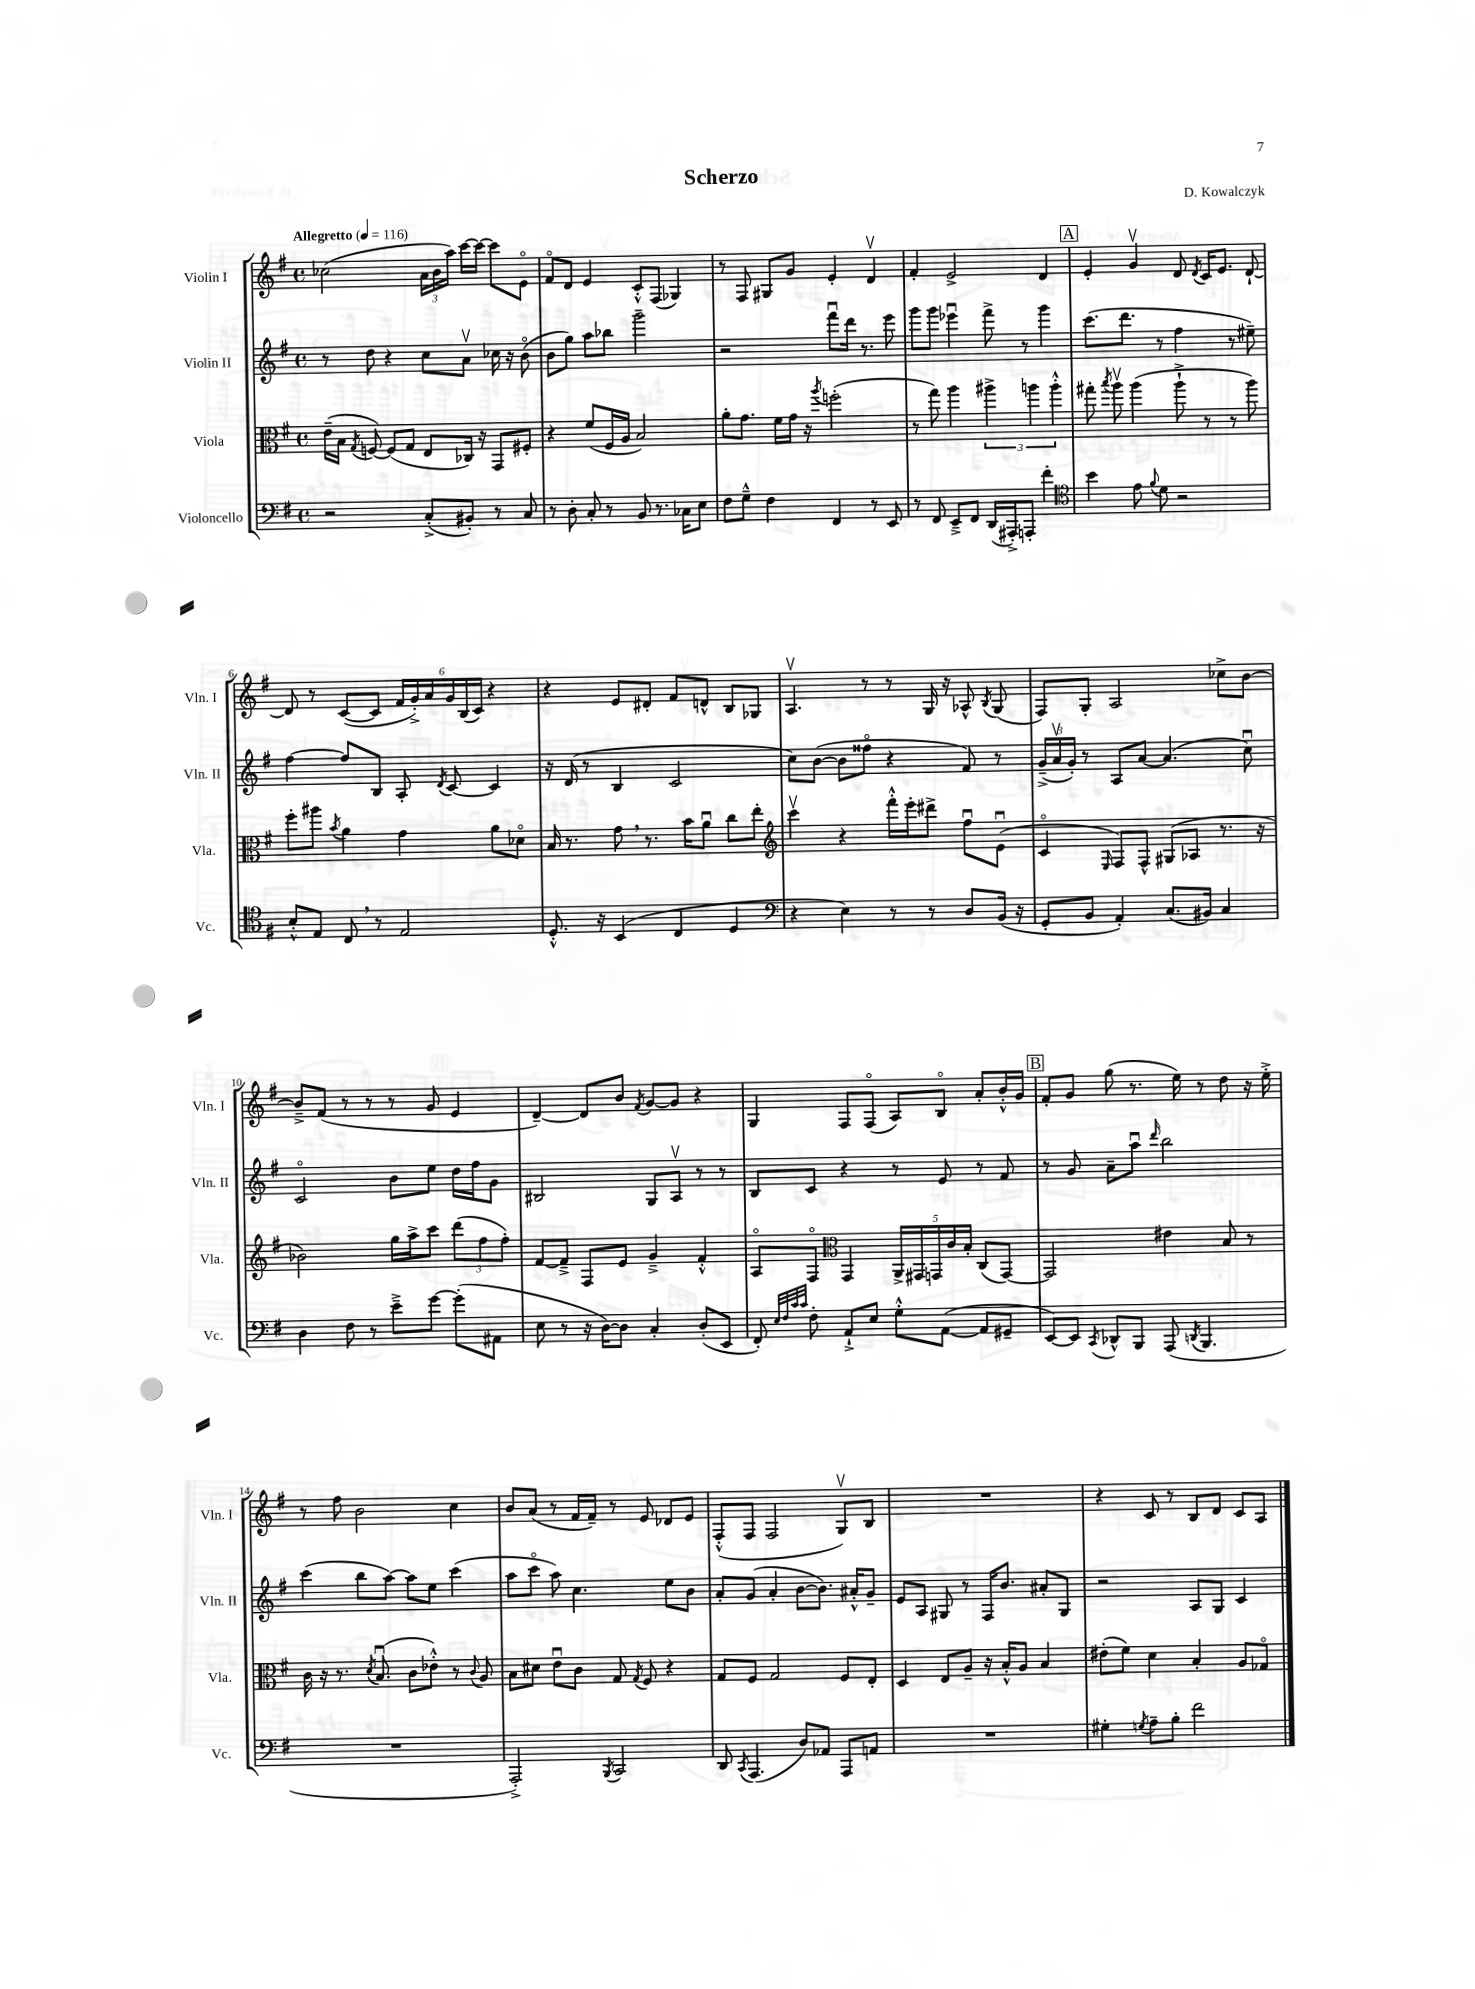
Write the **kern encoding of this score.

**kern	**kern	**kern	**kern
*part4	*part3	*part2	*part1
*staff4	*staff3	*staff2	*staff1
*I"Violoncello	*I"Viola	*I"Violin II	*I"Violin I
*I'Vc.	*I'Vla.	*I'Vln. II	*I'Vln. I
*clefF4	*clefC3	*clefG2	*clefG2
*k[f#]	*k[f#]	*k[f#]	*k[f#]
*M4/4	*M4/4	*M4/4	*M4/4
*met(c)	*met(c)	*met(c)	*met(c)
*MM116	*MM116	*MM116	*MM116
=1	=1	=1	=1
!	!	!	!LO:TX:a:B:t=Allegretto
2r	(16e~\LL	8r	(2cc-X\
.	16B\JJ	.	.
.	8qG/	.	.
.	[8Fn/)	8dd\	.
.	(8F/L]	4r	.
.	8G/J	.	.
(8C'^/L	8E/L	8cc\L	24a\LL
.	.	.	24b\
.	.	.	24aa\JJ)
8BB#X'/J)	16C-X/Jk)	8av\J	[16ccc\LL
.	16r	.	16ccc\JJ_
8r	8GG/L	16cc-X\	8ccc\L]
.	.	16r	.
8C/	8F#X'/J	(8b\	8e\J
=2	=2	=2	=2
8r	4r	8b\L	8f#/L
8D'\	.	8gg\J)	8d/J
8C'/	(8f#/L	8aa\L	4e/
8r	16F#/L	8bb-X\J	.
.	16A/JJ	.	.
8BB/	2B/)	2ggg~\	8c'^^/L
8.r	.	.	(8F#/J
.	.	.	4G-X/)
16C-X\KL	.	.	.
8E\J	.	.	.
=3	=3	=3	=3
8F#\L	8a'\L	2r	8r
8G~^^\J	8.g\J	.	8F#/
4F#\	.	.	8G#X/L
.	16f#\LL	.	.
.	16g\JJ	.	8g/J
.	16r	.	.
.	8qaa/	.	.
4FF#/	(2ffn'\	8fff#u\L	4e'/
.	.	16ddd\Jk	.
.	.	8.r	.
8r	.	.	4dv/
8EE/	.	8eee\	.
=4	=4	=4	=4
8r	8r	8ggg\L	4f#'/
8FF#/	8gg\)	8ggg\J	.
8EE~^/L	4aa\	4eee-Xu\	2e^/
8FF#/J	.	.	.
(16DD/LL	6aa#X^\	8fff#^\	.
16AAA#X'^/J)	.	.	.
8AAAn'/J	.	8r	.
.	6aan\	.	.
4f#'\	.	4ggg\	4d/
.	6aa'^^\	.	.
!!LO:REH:place=s1:t=A
=5	=5	=5	=5
*clefC4	*	*	*
4b\	8gg#X'\	(8.ccc\L	4e'/
.	8qbb/	.	.
.	8aav\	.	.
.	.	8.ddd\J	.
8e\	(4aa\	.	4gv/
8qqf#/	.	.	.
8d\	.	8r	.
2r	8aa`^\	4ff#\	8d/
.	.	.	8qd/
.	8r	.	16c/KL
.	.	.	8.e/J
.	8r	8r	.
.	8aa\)	8ee#X~\)	[8d`/
!!LO:LB:g=z
=6	=6	=6	=6
8B'^^/L	8ff#'\L	[4ff#\	8d/]
8E/J	8aa#X\J	.	8r
.	8qb/	.	.
8C,/	4a\	8ff#/L]	([8c/L
8r	.	8B/J	8c/J]
2E/	4g\	8A'/	24f#/LL
.	.	.	24g'^/)
.	.	.	24a/
.	.	8qd/	.
.	.	[8c/	24g/
.	.	.	(24B/
.	.	.	24c/JJ)
.	8a\L	4c/]	4r
.	8d-X\J	.	.
=7	=7	=7	=7
8.D'^^/	16B/	16r	4r
.	8.r	(16d/	.
.	.	8r	.
16r	.	.	.
(4BB/	8g,\	4B/	8e/L
.	8.r	.	8d#X'/J
4C/	.	2c/	8f#/L
.	16b\KL	.	.
.	8au\J	.	8dn^^/J
4D/	8cc\L	.	8B/L
.	8ee'\J	.	8G-X/J
=8	=8	=8	=8
*clefF4	*clefG2	*	*
4r	4cccv\	8cc\L)	4.Av/
.	.	([8b\J	.
4E\)	4r	8b\L]	.
.	.	8ff##X\J	8r
8r	16fff#'^^\LL	4r	8r
.	16eee'\J	.	.
8r	8ddd#X^\J	.	16G/
.	.	.	16r
8D/L	8ff#u\L	8f#/)	8A-X^^/
.	.	.	8qB/
(16BB/Jk	(8eu\J	8r	(8G/
16r	.	.	.
=9	=9	=9	=9
8GG'/L	4c/	(24g~^/LL	8F#/L)
.	.	24av/	.
.	.	24g'/JJ)	.
8BB/J	.	8r	8G'/J
.	16qqE/	.	.
4AA'/)	8F#/L)	8A/L	2A/
.	8F#^^/J	[8a/J	.
(8.C/L	(8G#X/L	(4.a/]	.
.	8A-X/J	.	.
16BB#X/Jk)	.	.	.
4C/	8.r	.	8cc-X^\L
.	.	8ccu\)	[8b\J
.	16r	.	.
!!LO:LB:g=z
=10	=10	=10	=10
4D\	2b-X\)	2c/	8b~^/L]
.	.	.	(8f#/J
8F#\	.	.	8r
8r	.	.	8r
8e~^\L	16gg\LL	8b\L	8r
.	16aa^\J	.	.
[8g\J	8ccc\J	8ee\J	8g/
(8g'\L]	(12ddd\L	16dd\LL	4e/
.	.	16ff#\J	.
.	12ff#\	.	.
8AA#X\J	.	8g\J	.
.	12ff#'\J)	.	.
=11	=11	=11	=11
8E\	[8f#/L	2B#X/	[4d~/)
8r	8f#~^/J]	.	.
16r	8F#/L	.	8d/L]
[16D\KL)	.	.	.
8D\J]	8e/J	.	8b/J
.	.	.	8qf#/
4C'/	4g~^/	8G/L	[8g/L
.	.	8Av/J	8g/J]
(8D'/L	4f#'^^/	8r	4r
8EE/J	.	8r	.
=12	=12	=12	=12
8FF#'/)	8A/L	8B/L	4G/
32qqE/LLL	.	.	.
32qqF#/	.	.	.
32qqc/	.	.	.
32qqc/JJJ	.	.	.
8F#'\	8F#/J	8c/J	.
*	*clefC3	*	*
8AA`^/L	4GG/	4r	8F#/L
8E/J	.	.	(8F#/J
8G'^^\L	20AA^/LL	8r	8A/L)
.	20GG#X/	.	.
.	20GGn/	.	.
([8AA\J	.	8e/	8B/J
.	20c/	.	.
.	20B'/JJ	.	.
8AA/L]	(8C/L	8r	8a'/L
8GG#X~/J	[8GG/J)	8f#/	16b'^^/L
.	.	.	16g/JJ
!!LO:REH:place=s1:t=B
=13	=13	=13	=13
[8EE/L)	2GG/]	8r	8f#'/L
8EE/J]	.	8g/	8g/J
8qCC/	.	.	.
8DD-X^^/L	.	8a~\L	(8gg\
8BBB/J	.	8aau\J	8.r
.	.	16qqddd/	.
(8AAA/	4e#X\	2bb\	.
.	.	.	16ee\)
8qDDn/	.	.	.
4.BBB/	.	.	8r
.	8B/	.	8dd\
.	8r	.	16r
.	.	.	16ee'^\
!!LO:LB:g=z
=14	=14	=14	=14
1r	16c\	(4ccc\	8r
.	16r	.	.
.	8.r	.	8ff#\
.	.	8bb\L	2b\
.	8qd/	.	.
.	(8.Bu/	.	.
.	.	[8aa\J)	.
.	8c\L	8aa\L]	.
.	8e-X'^^\J)	8ee\J	.
.	8r	(4ccc\	4cc\
.	8qqc/	.	.
.	8A/	.	.
=15	=15	=15	=15
2AAA'^/)	8B\L	8aa\L	8b/L
.	8d#X\J	8ccc\J	(8a/J
.	8eu\L	8aa\)	8r
.	8c\J	4.cc\	16f#/LL
.	.	.	16f#~/JJ)
8qBBB/	.	.	.
2CC/	8G/	.	8r
.	8qG/	.	.
.	8F#/	.	8e/
.	4r	8ee\L	8d-X/L
.	.	8b\J	8e/J
=16	=16	=16	=16
8DD/	8G/L	8a'/L	(8F#'^^/L
8qCC/	.	.	.
(4.AAA/	8F#/J	(8g/J	8F#/J
.	2G/	4a'/	2F#/
8D/L)	.	[8b\L	.
8AA-X/J	.	8.b\J])	.
8AAA/L	8F#/L	.	8Gv/L)
.	.	16a#X'^^/KL	.
8AAn/J	8E'/J	8g~/J	8B/J
=17	=17	=17	=17
1r	4D/	8e/L	1r
.	.	8A/J	.
.	8E/L	8G#X/	.
.	8A~/J	8r	.
.	16r	16F#/KL	.
.	16B'^^/KL	8.b/J	.
.	8A/J	.	.
.	4B/	8a#X'/L	.
.	.	8G#/J	.
=18	=18	=18	=18
4G#X'\	(8e#X'\L	2r	4r
.	8f#\J)	.	.
8qGn/	.	.	.
8A~\L	4d\	.	8c/
8B'\J	.	.	8r
2f#\	4B'/	8A/L	8B/L
.	.	8G/J	8d/J
.	8A/L	4c/	8c/L
.	8G-X/J	.	8A/J
==	==	==	==
*-	*-	*-	*-
